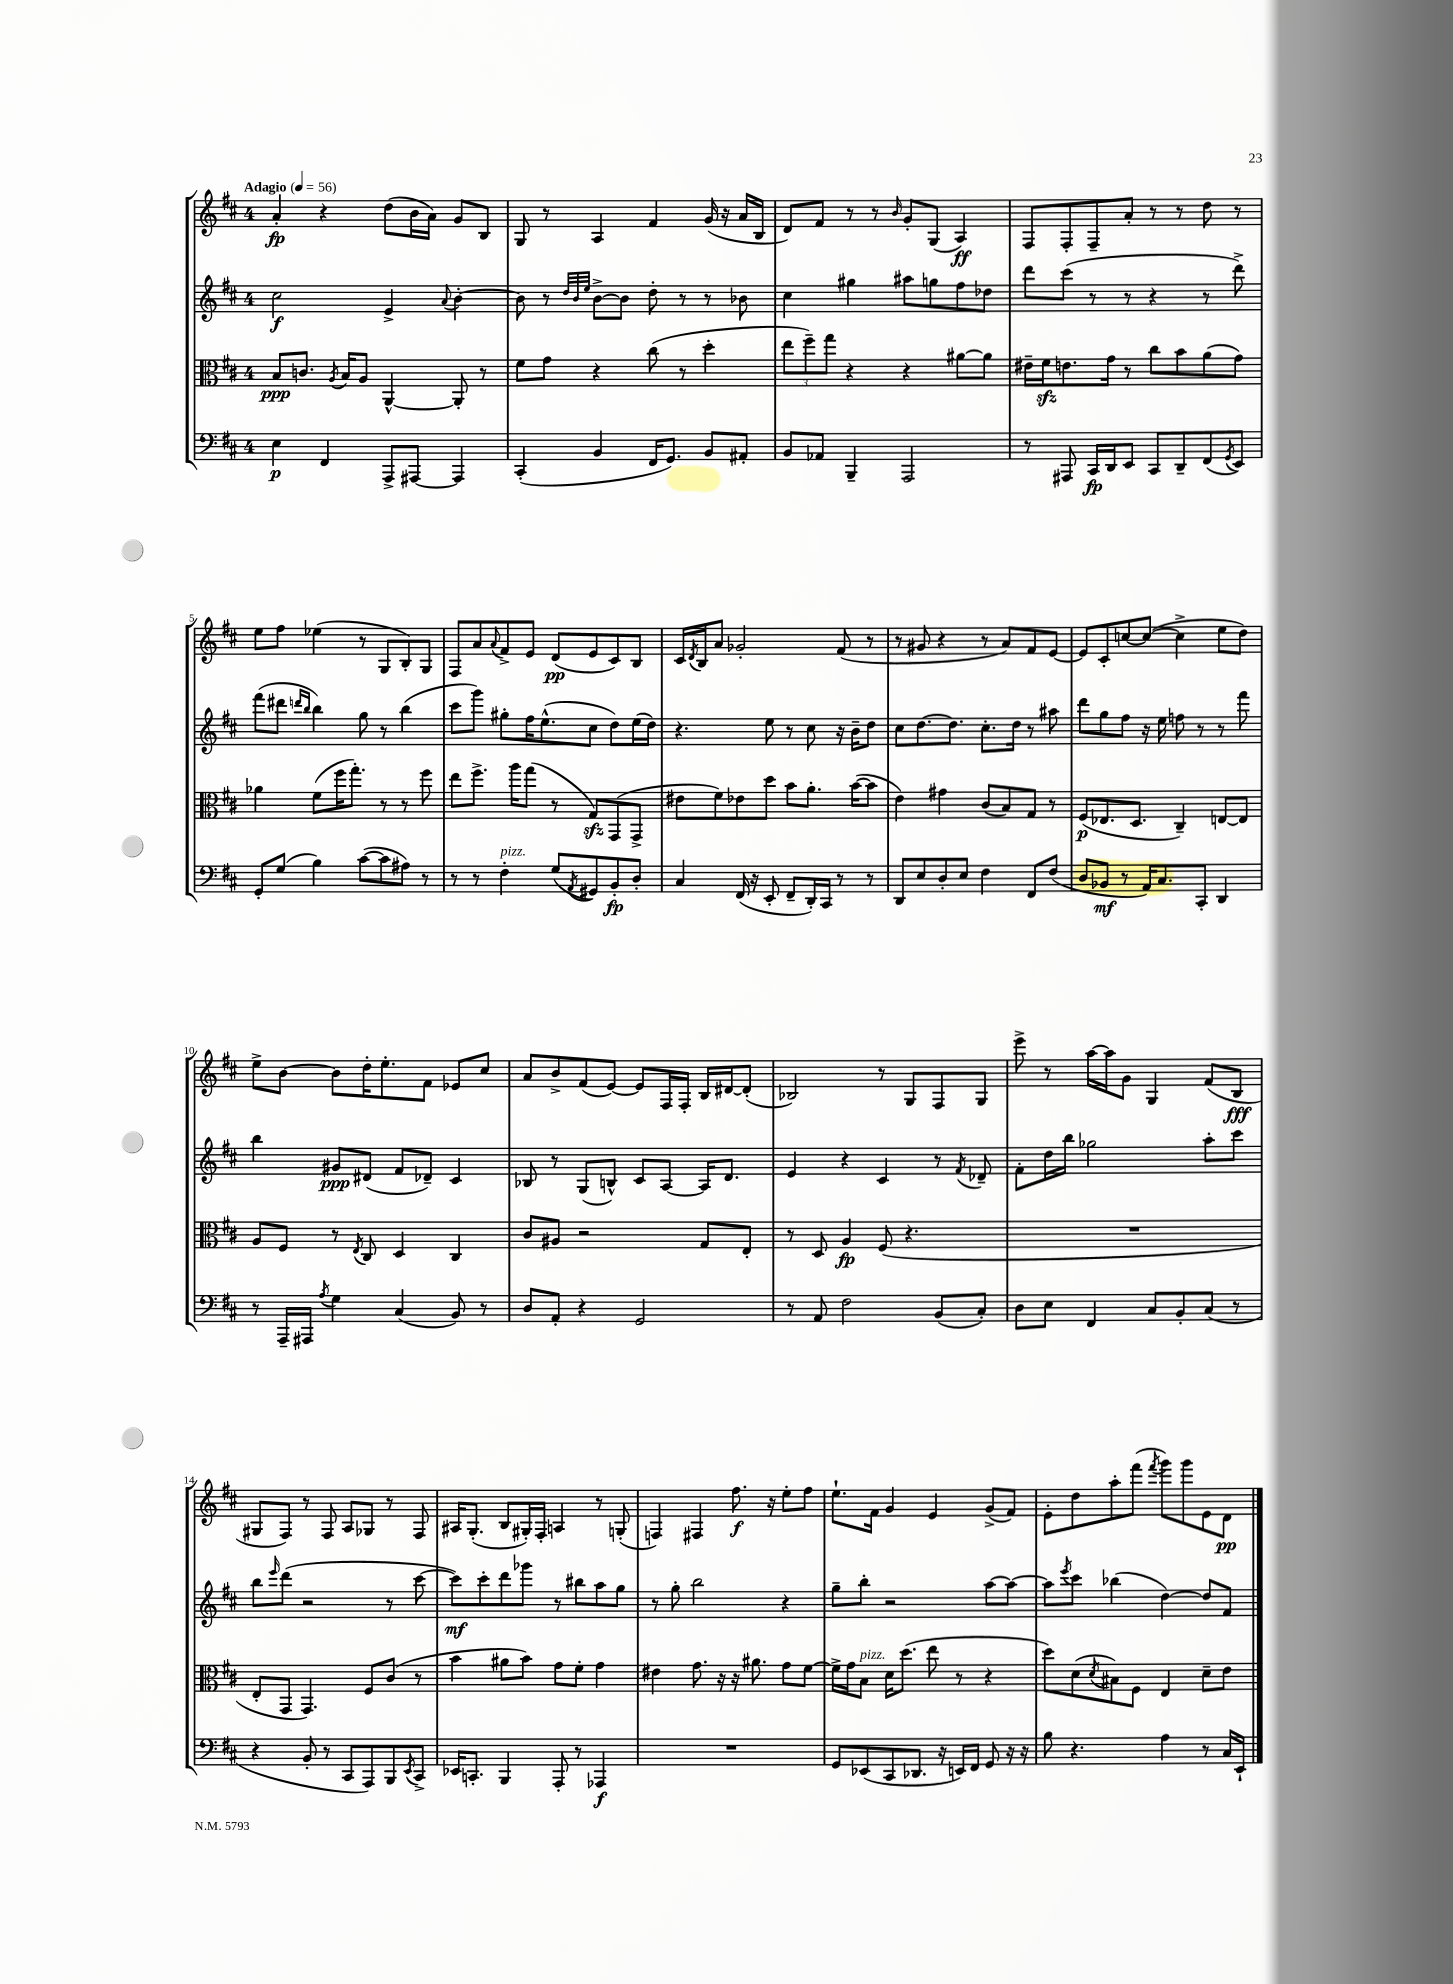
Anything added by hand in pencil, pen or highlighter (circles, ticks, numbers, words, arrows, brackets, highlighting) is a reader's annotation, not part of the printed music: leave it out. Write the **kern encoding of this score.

**kern	**dynam	**kern	**dynam	**kern	**dynam	**kern	**dynam
*part4	*part4	*part3	*part3	*part2	*part2	*part1	*part1
*staff4	*staff4	*staff3	*staff3	*staff2	*staff2	*staff1	*staff1
*clefF4	*	*clefC3	*	*clefG2	*	*clefG2	*
*k[f#c#]	*	*k[f#c#]	*	*k[f#c#]	*	*k[f#c#]	*
*M4/4	*	*M4/4	*	*M4/4	*	*M4/4	*
*MM56	*	*MM56	*	*MM56	*	*MM56	*
=1	=1	=1	=1	=1	=1	=1	=1
!	!	!	!	!	!	!LO:TX:a:B:t=Adagio	!
4E\	p	8B/L	ppp	2cc#\	f	4a'/	fp
.	.	8.cn/J	.	.	.	.	.
4FF#/	.	.	.	.	.	4r	.
.	.	8qA/	.	.	.	.	.
.	.	16B/KL	.	.	.	.	.
.	.	8A/J	.	.	.	.	.
8AAA^/L	.	[4AA^^/	.	4e^/	.	(8dd\L	.
[8AAA#X/J	.	.	.	.	.	16b\L	.
.	.	.	.	.	.	16a\JJ)	.
.	.	.	.	8qqa/	.	.	.
4AAA#/]	.	8AA'/]	.	[4b'\	.	8g/L	.
.	.	8r	.	.	.	8B/J	.
=2	=2	=2	=2	=2	=2	=2	=2
(4CC#'/	.	8f#\L	.	8b\]	.	8G/	.
.	.	8g\J	.	8r	.	8r	.
.	.	.	.	32qqdd/LLL	.	.	.
.	.	.	.	32qqb/	.	.	.
.	.	.	.	32qqee/JJJ	.	.	.
4BB/	.	4r	.	[8b^\L	.	4A/	.
.	.	.	.	8b\J]	.	.	.
16FF#/KL	.	(8cc#\	.	8dd'\	.	4f#/	.
8.GG/J)	.	.	.	.	.	.	.
.	.	8r	.	8r	.	.	.
8BB/L	.	4dd'\	.	8r	.	(16g/	.
.	.	.	.	.	.	16r	.
8AA#X'/J	.	.	.	8b-X\	.	16a/LL	.
.	.	.	.	.	.	16B/JJ	.
=3	=3	=3	=3	=3	=3	=3	=3
8BB/L	.	12ee\L	.	4cc#\	.	8d/L)	.
.	.	12ff#~\)	.	.	.	.	.
8AA-X/J	.	.	.	.	.	8f#/J	.
.	.	12gg\J	.	.	.	.	.
4BBB~/	.	4r	.	4gg#X\	.	8r	.
.	.	.	.	.	.	8r	.
.	.	.	.	.	.	16qqb/	.
2AAA/	.	4r	.	8aa#X\L	.	8g'/L	.
.	.	.	.	8ggn\	.	(8G/J	.
.	.	[8a#X\L	.	8ff#\	.	4A/)	ff
.	.	8a#\J]	.	8dd-X\J	.	.	.
=4	=4	=4	=4	=4	=4	=4	=4
8r	.	16e#X~\LL	.	8ddd\L	.	8F#/L	.
.	.	16f#zz\J	.	.	.	.	.
8AAA#X/	.	8.en\	.	(8ccc#\J	.	8F#'/	.
16CC#/LL	fp	.	.	8r	.	8F#~/	.
16DD/J	.	16g\Jk	.	.	.	.	.
8EE/J	.	8r	.	8r	.	8a'/J	.
8CC#/L	.	8cc#\L	.	4r	.	8r	.
8DD~/	.	8b\	.	.	.	8r	.
(8FF#/	.	(8a\	.	8r	.	8dd\	.
8qGG/	.	.	.	.	.	.	.
8EE/J)	.	8g\J)	.	8ddd^\)	.	8r	.
!!LO:LB:g=z
=5	=5	=5	=5	=5	=5	=5	=5
8GG'/L	.	4a-X\	.	(8fff#\L	.	8ee\L	.
(8G/J	.	.	.	8ddd#X\J	.	8ff#\J	.
.	.	.	.	16qqdddn/LL	.	.	.
.	.	.	.	16qqbb/JJ	.	.	.
4B\)	.	(8f#\L	.	4bb\)	.	(4ee-X\	.
.	.	16ff#\K	.	.	.	.	.
.	.	8.gg'\J)	.	.	.	.	.
([8c#\L	.	.	.	8gg\	.	8r	.
8c#\]	.	8r	.	8r	.	8G/L	.
8A#X\J)	.	8r	.	(4bb\	.	8B'/)	.
8r	.	8ff#\	.	.	.	8G/J	.
=6	=6	=6	=6	=6	=6	=6	=6
8r	.	8ee\L	.	8ccc#\L	.	8F#/L	.
8r	.	8.ff#^\J	.	8ggg\J)	.	8a/	.
.	.	.	.	.	.	8qqa/	.
!LO:TX:a:i:t=pizz.	!	!	!	!	!	!	!
4F#'\	.	.	.	8gg#X'\L	.	8f#^/	.
.	.	16aa\KL	.	.	.	.	.
.	.	(8gg\J	.	16ff#\K	.	8e/J	.
.	.	.	.	(8.ee^^\	.	.	.
(8G/L	.	8r	.	.	.	(8d/L	pp
8qAA/	.	.	.	.	.	.	.
8GG#X/)	.	8Gzz/L)	.	8cc#\J	.	8e/	.
8BB'/	fp	(8GG/	.	8dd\L)	.	8c#/)	.
8D'/J	.	8GG^/J	.	(16ee\L	.	8B/J	.
.	.	.	.	16dd\JJ)	.	.	.
=7	=7	=7	=7	=7	=7	=7	=7
4C#/	.	8e#X\L	.	4.r	.	16c#/LL	.
.	.	.	.	.	.	8qd/	.
.	.	.	.	.	.	16B/J	.
.	.	8f#\)	.	.	.	8a/J	.
(16FF#/	.	8e-X\	.	.	.	2g-X'/	.
16r	.	.	.	.	.	.	.
8EE'/	.	8dd\J	.	8ee\	.	.	.
8FF#~/L	.	8b\L	.	8r	.	.	.
16DD'/L)	.	8.a'\J	.	8cc#\	.	.	.
16CC#/JJ	.	.	.	.	.	.	.
8r	.	.	.	16r	.	(8f#/	.
.	.	([16b\KL	.	16b~\KL	.	.	.
8r	.	8b\J]	.	8dd\J	.	8r	.
=8	=8	=8	=8	=8	=8	=8	=8
8DD/L	.	4e\)	.	8cc#\L	.	8r	.
8E/	.	.	.	[8.dd\	.	8g#X/	.
8D'/	.	4g#X\	.	.	.	4r	.
.	.	.	.	8.dd\J]	.	.	.
8E/J	.	.	.	.	.	.	.
4F#\	.	(8c#/L	.	8.cc#'\L	.	8r	.
.	.	8B/)	.	.	.	8a/L)	.
.	.	.	.	16dd\Jk	.	.	.
8FF#/L	.	8G/J	.	8r	.	8f#/	.
(8F#/J	.	8r	.	8aa#X\	.	[8e/J	.
=9	=9	=9	=9	=9	=9	=9	=9
8D/L	.	(8F#/L	p	8ddd\L	.	8e/L]	.
8BB-X/J	mf	8.E-X/	.	8gg\	.	8c#'/	.
8r	.	.	.	8ff#\J	.	[8ccn/	.
.	.	8.D/J	.	.	.	.	.
16AA/KL)	.	.	.	16r	.	(8cc/J_	.
8.C#/	.	.	.	16ee\	.	.	.
.	.	4C#~/)	.	8ffn\	.	4cc^\]	.
8CC#'/J	.	.	.	8r	.	.	.
4DD/	.	[8En/L	.	8r	.	8ee\L	.
.	.	8E/J]	.	8fff#\	.	8dd\J)	.
!!LO:LB:g=z
=10	=10	=10	=10	=10	=10	=10	=10
8r	.	8A/L	.	4bb\	.	8ee^\L	.
16AAA~/LL	.	8F#/J	.	.	.	[8b\J	.
16AAA#X/JJ	.	.	.	.	.	.	.
8qA/	.	.	.	.	.	.	.
4G\	.	8r	.	8g#X/L	ppp	8b\L]	.
.	.	8qE/	.	.	.	.	.
.	.	8C#/	.	(8d#X/J	.	16dd'\K	.
.	.	.	.	.	.	8.ee'\	.
(4C#/	.	4D/	.	8f#/L	.	.	.
.	.	.	.	8d-X~/J)	.	8f#\J	.
8BB/)	.	4C#/	.	4c#/	.	8e-X/L	.
8r	.	.	.	.	.	8cc#/J	.
=11	=11	=11	=11	=11	=11	=11	=11
8D/L	.	8c#/L	.	8B-X/	.	8a/L	.
8AA'/J	.	8A#X/J	.	8r	.	8b^/	.
4r	.	2r	.	(8G/L	.	(8f#/	.
.	.	.	.	8Bn^^/J)	.	[8e/J)	.
2GG/	.	.	.	8c#/L	.	8e/L]	.
.	.	.	.	[8A/J	.	16F#/L	.
.	.	.	.	.	.	16F#'/JJ	.
.	.	8G/L	.	16A/KL]	.	16B/LL	.
.	.	.	.	8.d/J	.	[16d#X/J	.
.	.	8E'/J	.	.	.	(8d#'/J]	.
=12	=12	=12	=12	=12	=12	=12	=12
8r	.	8r	.	4e/	.	2B-X/)	.
8AA/	.	8D/	.	.	.	.	.
2F#\	.	4A/	fp	4r	.	.	.
.	.	(8F#/	.	4c#/	.	8r	.
.	.	4.r	.	.	.	8G/L	.
(8BB/L	.	.	.	8r	.	8F#/	.
.	.	.	.	8qf#/	.	.	.
8C#'/J)	.	.	.	8d-X~/	.	8G/J	.
=13	=13	=13	=13	=13	=13	=13	=13
8D\L	.	1r	.	8f#'\L	.	8eee^\	.
8E\J	.	.	.	16dd\L	.	8r	.
.	.	.	.	16bb\JJ	.	.	.
4FF#/	.	.	.	2gg-X\	.	[16aa\LL	.
.	.	.	.	.	.	16aa\J]	.
.	.	.	.	.	.	8g\J	.
8C#/L	.	.	.	.	.	4G/	.
8BB'/	.	.	.	.	.	.	.
(8C#/J	.	.	.	8aa'\L	.	(8f#/L	.
8r	.	.	.	8ccc#\J	.	8B/J	fff
!!LO:LB:g=z
=14	=14	=14	=14	=14	=14	=14	=14
4r	.	8E'/L	.	8bb\L	.	8G#X/L	.
.	.	.	.	16qqeee/	.	.	.
.	.	8GG/J	.	(8ddd\J	.	8F#/J)	.
8BB'/	.	4.GG/)	.	2r	.	8r	.
8r	.	.	.	.	.	8F#/	.
8CC#/L	.	.	.	.	.	8A/L	.
8AAA/)	.	8F#/L	.	.	.	8G-X/J	.
8BBB/	.	(8c#/J	.	8r	.	8r	.
8qEE/	.	.	.	.	.	.	.
8CC#^/J	.	8r	.	[8ccc#\	.	8F#/	.
=15	=15	=15	=15	=15	=15	=15	=15
16EE-X/KL	.	4b\	.	8ccc#\L])	mf	16A#X/KL	.
8.CCn'/J	.	.	.	.	.	(8.G'/J	.
.	.	.	.	8ccc#'\	.	.	.
4BBB/	.	8a#X\L	.	8ddd\	.	8B/L	.
.	.	8b\J)	.	8ggg-X\J	.	16G#X'/L)	.
.	.	.	.	.	.	16F#'/JJ	.
8AAA'/	.	8g\L	.	8r	.	4An/	.
8r	.	8f#'\J	.	8bb#X\L	.	.	.
4AAA-X/	f	4g\	.	8aa\	.	8r	.
.	.	.	.	8gg\J	.	(8Gn'/	.
=16	=16	=16	=16	=16	=16	=16	=16
1r	.	4e#X\	.	8r	.	4Fn/)	.
.	.	.	.	8gg'\	.	.	.
.	.	8.g\	.	2bb\	.	4F#X/	.
.	.	16r	.	.	.	.	.
.	.	16r	.	.	.	8.ff#\	f
.	.	8.a#X\	.	.	.	.	.
.	.	.	.	.	.	16r	.
.	.	8g\L	.	4r	.	8ee'\L	.
.	.	[8f#\J	.	.	.	8ff#\J	.
=17	=17	=17	=17	=17	=17	=17	=17
8GG/L	.	16f#^\LL]	.	8gg~\L	.	8.ee`\L	.
.	.	16g\J	.	.	.	.	.
!	!	!LO:TX:a:i:t=pizz.	!	!	!	!	!
(8EE-X/	.	8B\J	.	8bb'\J	.	.	.
.	.	.	.	.	.	16f#\Jk	.
8CC#/	.	16d\KL	.	2r	.	4g/	.
.	.	(8.dd\J	.	.	.	.	.
8.DD-X/J	.	.	.	.	.	.	.
.	.	8ee\	.	.	.	4e/	.
16r	.	.	.	.	.	.	.
16EEn/LL)	.	8r	.	.	.	.	.
16FF#/JJ	.	.	.	.	.	.	.
8GG/	.	4r	.	[8aa\L	.	(8g^/L	.
16r	.	.	.	8aa\J_	.	8f#/J)	.
16r	.	.	.	.	.	.	.
=18	=18	=18	=18	=18	=18	=18	=18
8B\	.	8dd\L)	.	8aa\L]	.	8e'\L	.
.	.	.	.	8qeee/	.	.	.
4.r	.	(8d\	.	8ccc#\J	.	8dd\	.
.	.	8qd/	.	.	.	.	.
.	.	8B#X\)	.	(4bb-X\	.	8aa'\	.
.	.	8F#\J	.	.	.	(8fff#\J	.
.	.	.	.	.	.	8qfff#/	.
4A\	.	4E/	.	[4dd\)	.	8ggg\L)	.
.	.	.	.	.	.	8ggg\	.
8r	.	8d~\L	.	8dd/L]	.	8e\	.
16C#/LL	.	8e\J	.	8f#/J	.	8d\J	pp
16EE`/JJ	.	.	.	.	.	.	.
==	==	==	==	==	==	==	==
*-	*-	*-	*-	*-	*-	*-	*-
